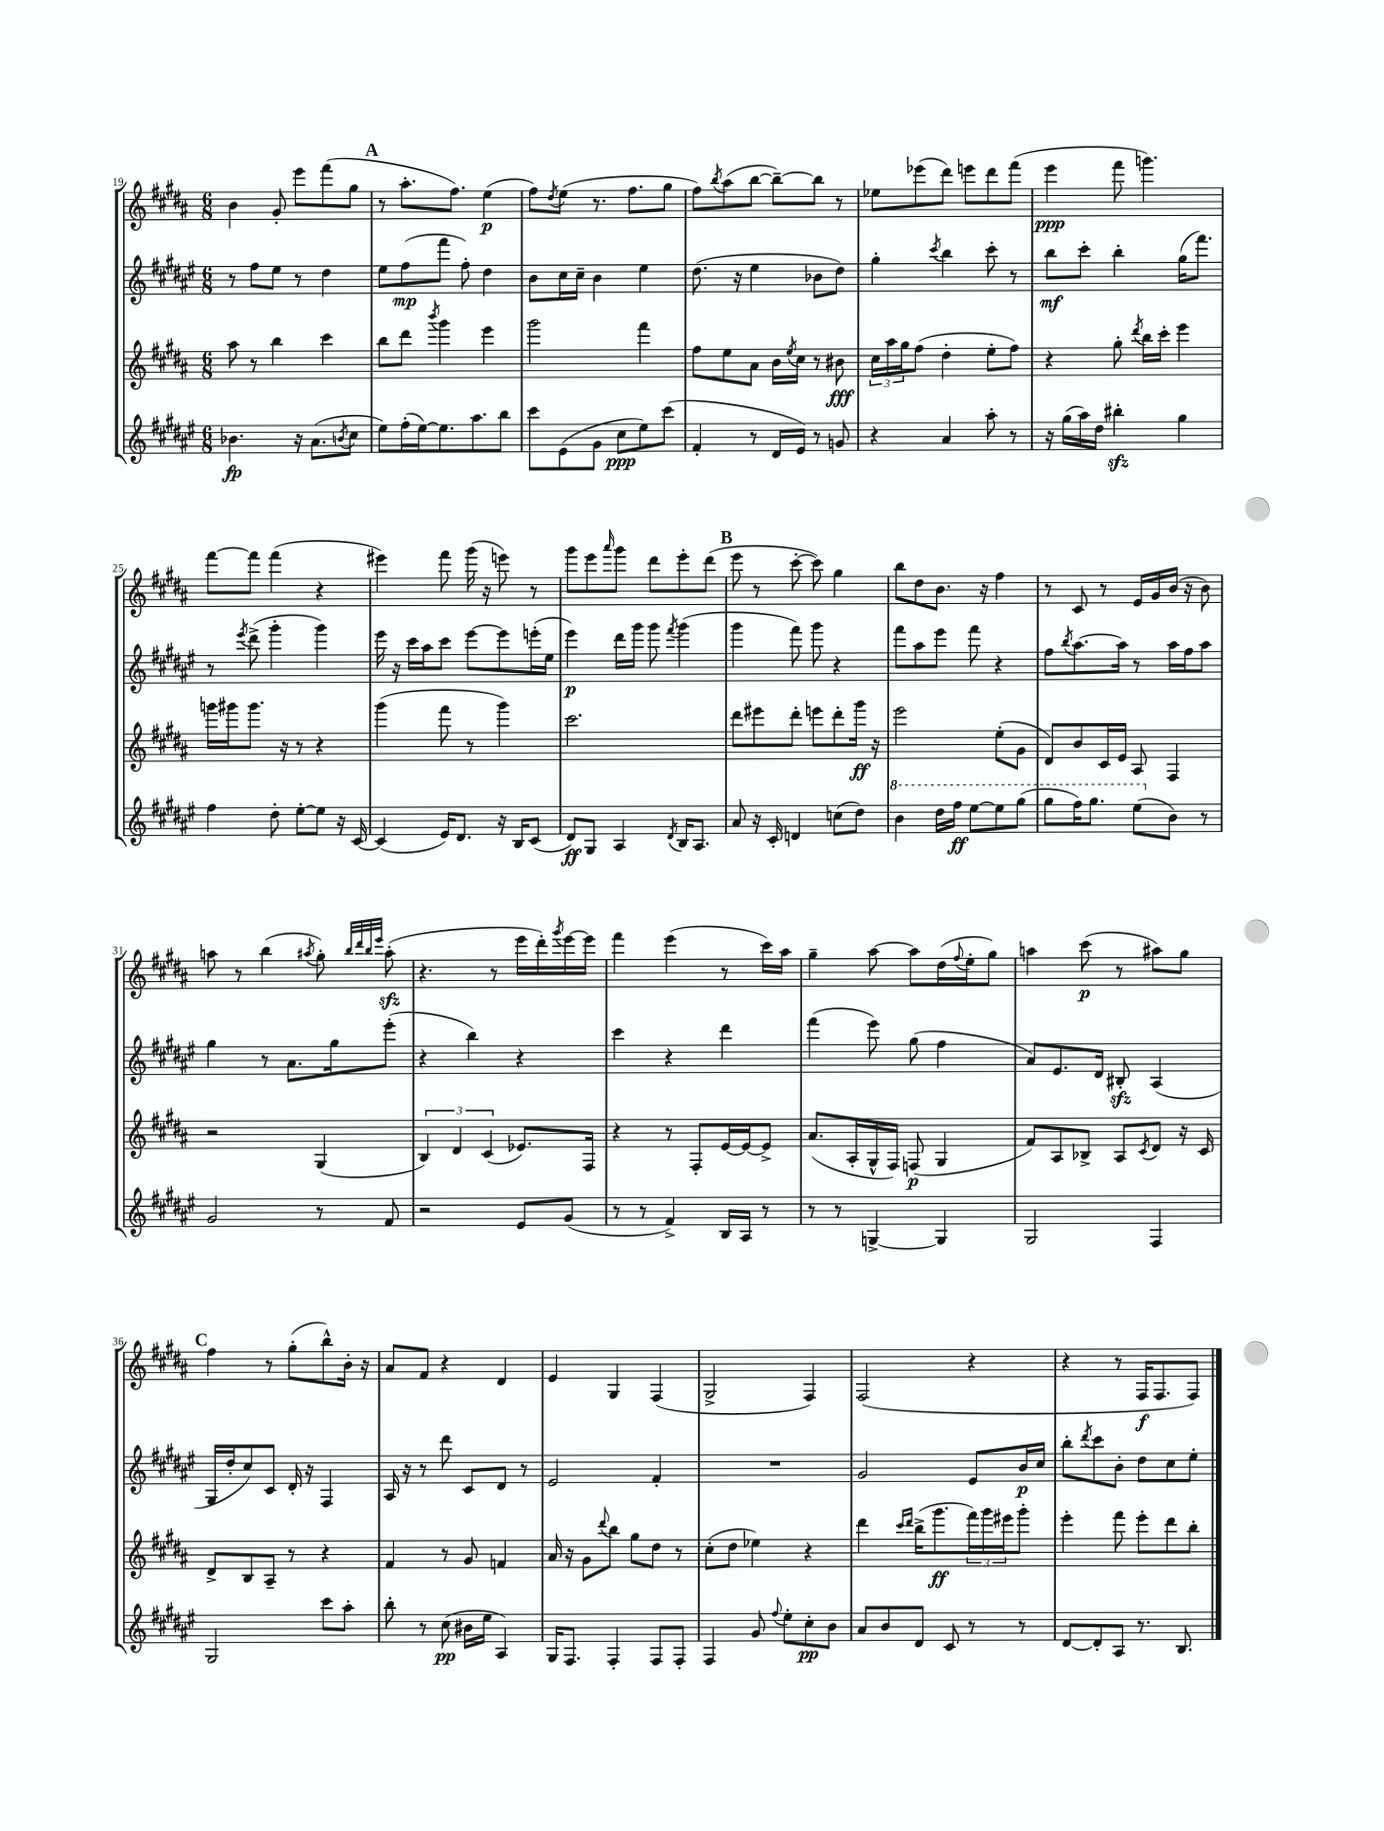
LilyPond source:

<<
\new StaffGroup <<
\new Staff = "s0" {
    \clef treble \key b \major \numericTimeSignature \time 6/8
    b'4 gis'8-. e'''8 fis'''8( gis''8 |
    \mark \markup { \bold "A" } r8 ais''8.-. fis''8.) e''4\p( |
    fis''8) \acciaccatura { dis''8 } e''8( r8. fis''8. gis''8 |
    fis''8) \acciaccatura { b''8 } ais''8( b''8~ b''8~--) b''8 r8 |
    ees''8 ees'''8( dis'''8) e'''8 dis'''8 fis'''8( |
    e'''4\ppp fis'''8 g'''4.) |
    fis'''8~ fis'''8 fis'''4( r4 |
    eis'''4) fis'''8 gis'''16( r16 e'''8) r8 |
    gis'''8 e'''8 \grace { ais'''16 } gis'''8 dis'''8 e'''8-. dis'''8( |
    \mark \markup { \bold "B" } e'''8 r8 cis'''8~-. cis'''8) gis''4 |
    b''8 dis''8 b'8. r16 fis''4 |
    r8 cis'8 r8 e'16 gis'16 b'16( r16 b'8) |
    a''8 r8 b''4( \acciaccatura { ais''8 } gis''8-.) \grace { b''32 dis'''32 b''32 e'''32 } ais''8-.\sfz( |
    r4. r8 e'''16 dis'''16-.) \acciaccatura { gis'''8 } e'''16~ e'''16 |
    fis'''4 e'''4( r8 cis'''16) ais''16 |
    gis''4-- ais''8~ ais''8 dis''16( \appoggiatura { fis''8 } e''16-. gis''8) |
    a''4 cis'''8\p( r8 ais''8) gis''8 |
    \mark \markup { \bold "C" } fis''4 r8 gis''8-.( b''8-^) b'16-. r16 |
    ais'8 fis'8 r4 dis'4 |
    e'4 gis4 fis4( |
    gis2-> fis4) |
    fis2( r4 |
    r4 r8 fis16\f fis8. fis8) \bar "|." |
}
\new Staff = "s1" {
    \clef treble \key fis \major \numericTimeSignature \time 6/8
    r8 fis''8 eis''8 r8 dis''4 |
    \mark \markup { \bold "A" } eis''8 fis''8\mp( fis'''8 fis''8-.) dis''4 |
    b'8 cis''16 cis''16-- b'4 eis''4 |
    dis''8.( r16 eis''4 bes'8 dis''8) |
    gis''4-. \acciaccatura { cis'''8 } b''4 cis'''8-. r8 |
    b''8\mf cis'''8-. b''4-. gis''16( fis'''8.) |
    r8 \acciaccatura { eis'''8 } dis'''8->( gis'''4-. gis'''4) |
    eis'''16 r16 cis'''16 ais''16 cis'''8 eis'''8~ eis'''8 e'''16-.( eis''16 |
    eis'''4\p) dis'''16 gis'''16 gis'''8 \acciaccatura { fis'''8 } gis'''4( |
    \mark \markup { \bold "B" } gis'''4 fis'''8) gis'''8 r4 |
    fis'''8 ais''8 eis'''8 fis'''8 r4 |
    fis''8 \acciaccatura { b''8 } ais''8.~ ais''16 r8 ais''16 fis''16 ais''8 |
    gis''4 r8 ais'8. gis''16 eis'''8-.( |
    r4 b''4) r4 |
    cis'''4 r4 dis'''4 |
    fis'''4( eis'''8) gis''8( fis''4 |
    ais'8) eis'8. dis'16 bis8-.\sfz ais4( |
    \mark \markup { \bold "C" } gis16 dis''16-. cis''8) cis'8 dis'16-. r16 fis4 |
    ais16 r16 r8 dis'''8 cis'8 dis'8 r8 |
    eis'2 fis'4-. |
    R2. |
    gis'2 eis'8 b'16\p cis''16 |
    b''8-. \acciaccatura { dis'''8 } cis'''8 b'8-. dis''8 cis''8 eis''8-. \bar "|." |
}
\new Staff = "s2" {
    \clef treble \key b \major \numericTimeSignature \time 6/8
    ais''8 r8 b''4 cis'''4 |
    \mark \markup { \bold "A" } b''8 dis'''8 \acciaccatura { b'''8 } gis'''4 e'''4 |
    gis'''2 fis'''4 |
    fis''8 e''8 ais'8 b'16 \acciaccatura { e''8 } cis''16 r8 bis'8\fff |
    \tuplet 3/2 { cis''16 ais''16 gis''16 } fis''8( dis''4-. e''8-. fis''8) |
    r4 gis''8-. \acciaccatura { dis'''8 } b''16 cis'''16-. e'''4 |
    g'''16 gis'''16 gis'''8. r16 r8 r4 |
    gis'''4( fis'''8 r8 gis'''4) |
    cis'''2. |
    \mark \markup { \bold "B" } dis'''8 eis'''8 dis'''8-. e'''8 dis'''8-. gis'''16\ff r16 |
    e'''2 e''8-.( gis'8 |
    dis'8) b'8 cis'16 e'16 ais8 fis4 |
    r2 gis4( |
    \tuplet 3/2 { b4) dis'4 cis'4( } ees'8.) fis16 |
    r4 r8 fis8-. e'16~ e'16~ e'8-> |
    ais'8.( ais16-. gis16-^ fis16) f8\p( gis4 |
    fis'8) ais8 bes8-> ais8 \acciaccatura { cis'8 } dis'8 r16 cis'16 |
    \mark \markup { \bold "C" } dis'8-> b8 ais8-- r8 r4 |
    fis'4 r8 gis'8 f'4 |
    ais'16 r16 gis'8 \appoggiatura { dis'''8 } b''8 gis''8 dis''8 r8 |
    cis''8-.( dis''8 ees''4) r4 |
    dis'''4 \grace { cis'''16 dis'''16 } b''16->( gis'''8.\ff \tuplet 3/2 { fis'''16) gis'''16 eis'''16 } gis'''8-. |
    e'''4-. fis'''8 e'''8-. dis'''8 b''8-. \bar "|." |
}
\new Staff = "s3" {
    \clef treble \key fis \major \numericTimeSignature \time 6/8
    bes'4.\fp r16 ais'8.( \acciaccatura { b'8 } cis''8 |
    \mark \markup { \bold "A" } eis''8) fis''16-.( eis''16~) eis''8. ais''8. b''8 |
    cis'''8 eis'8( gis'8 cis''8\ppp eis''8) cis'''8( |
    fis'4-. r8 dis'16 eis'16) r8 g'8 |
    r4 ais'4 ais''8-. r8 |
    r16 gis''16( ais''16) dis''16 bis''4-.\sfz gis''4 |
    fis''4 dis''8-. eis''8~-. eis''8 r16 cis'16~ |
    cis'4( eis'16) dis'8. r16 b16 cis'8( |
    dis'8\ff) gis8 ais4 \acciaccatura { dis'8 } b16 ais8. |
    \mark \markup { \bold "B" } ais'8 r16 cis'16-. d'4 c''8( dis''8) |
    \ottava #1 b''4 dis'''16 fis'''16\ff eis'''8~ eis'''8 gis'''8( |
    gis'''8 fis'''16) gis'''8. eis'''8( \ottava #0 b'8) r8 |
    gis'2 r8 fis'8 |
    r2 eis'8 gis'8( |
    r8 r8 fis'4->) b16 ais16 r8 |
    r8 r8 g4~-> g4 |
    gis2 fis4 |
    \mark \markup { \bold "C" } gis2 cis'''8 ais''8-. |
    b''8-. r8 cis''8\pp( bis'16 eis''16 ais4) |
    gis16 fis8. fis4-. fis8 fis8-. |
    fis4 gis'8 \appoggiatura { fis''8 } eis''8-. cis''8-.\pp b'8 |
    ais'8 b'8 dis'8 cis'8 r8 r8 |
    dis'8~ dis'8-. ais8 r8. b8. \bar "|." |
}
>>
>>
\layout { \context { \Score currentBarNumber = #19 } }
